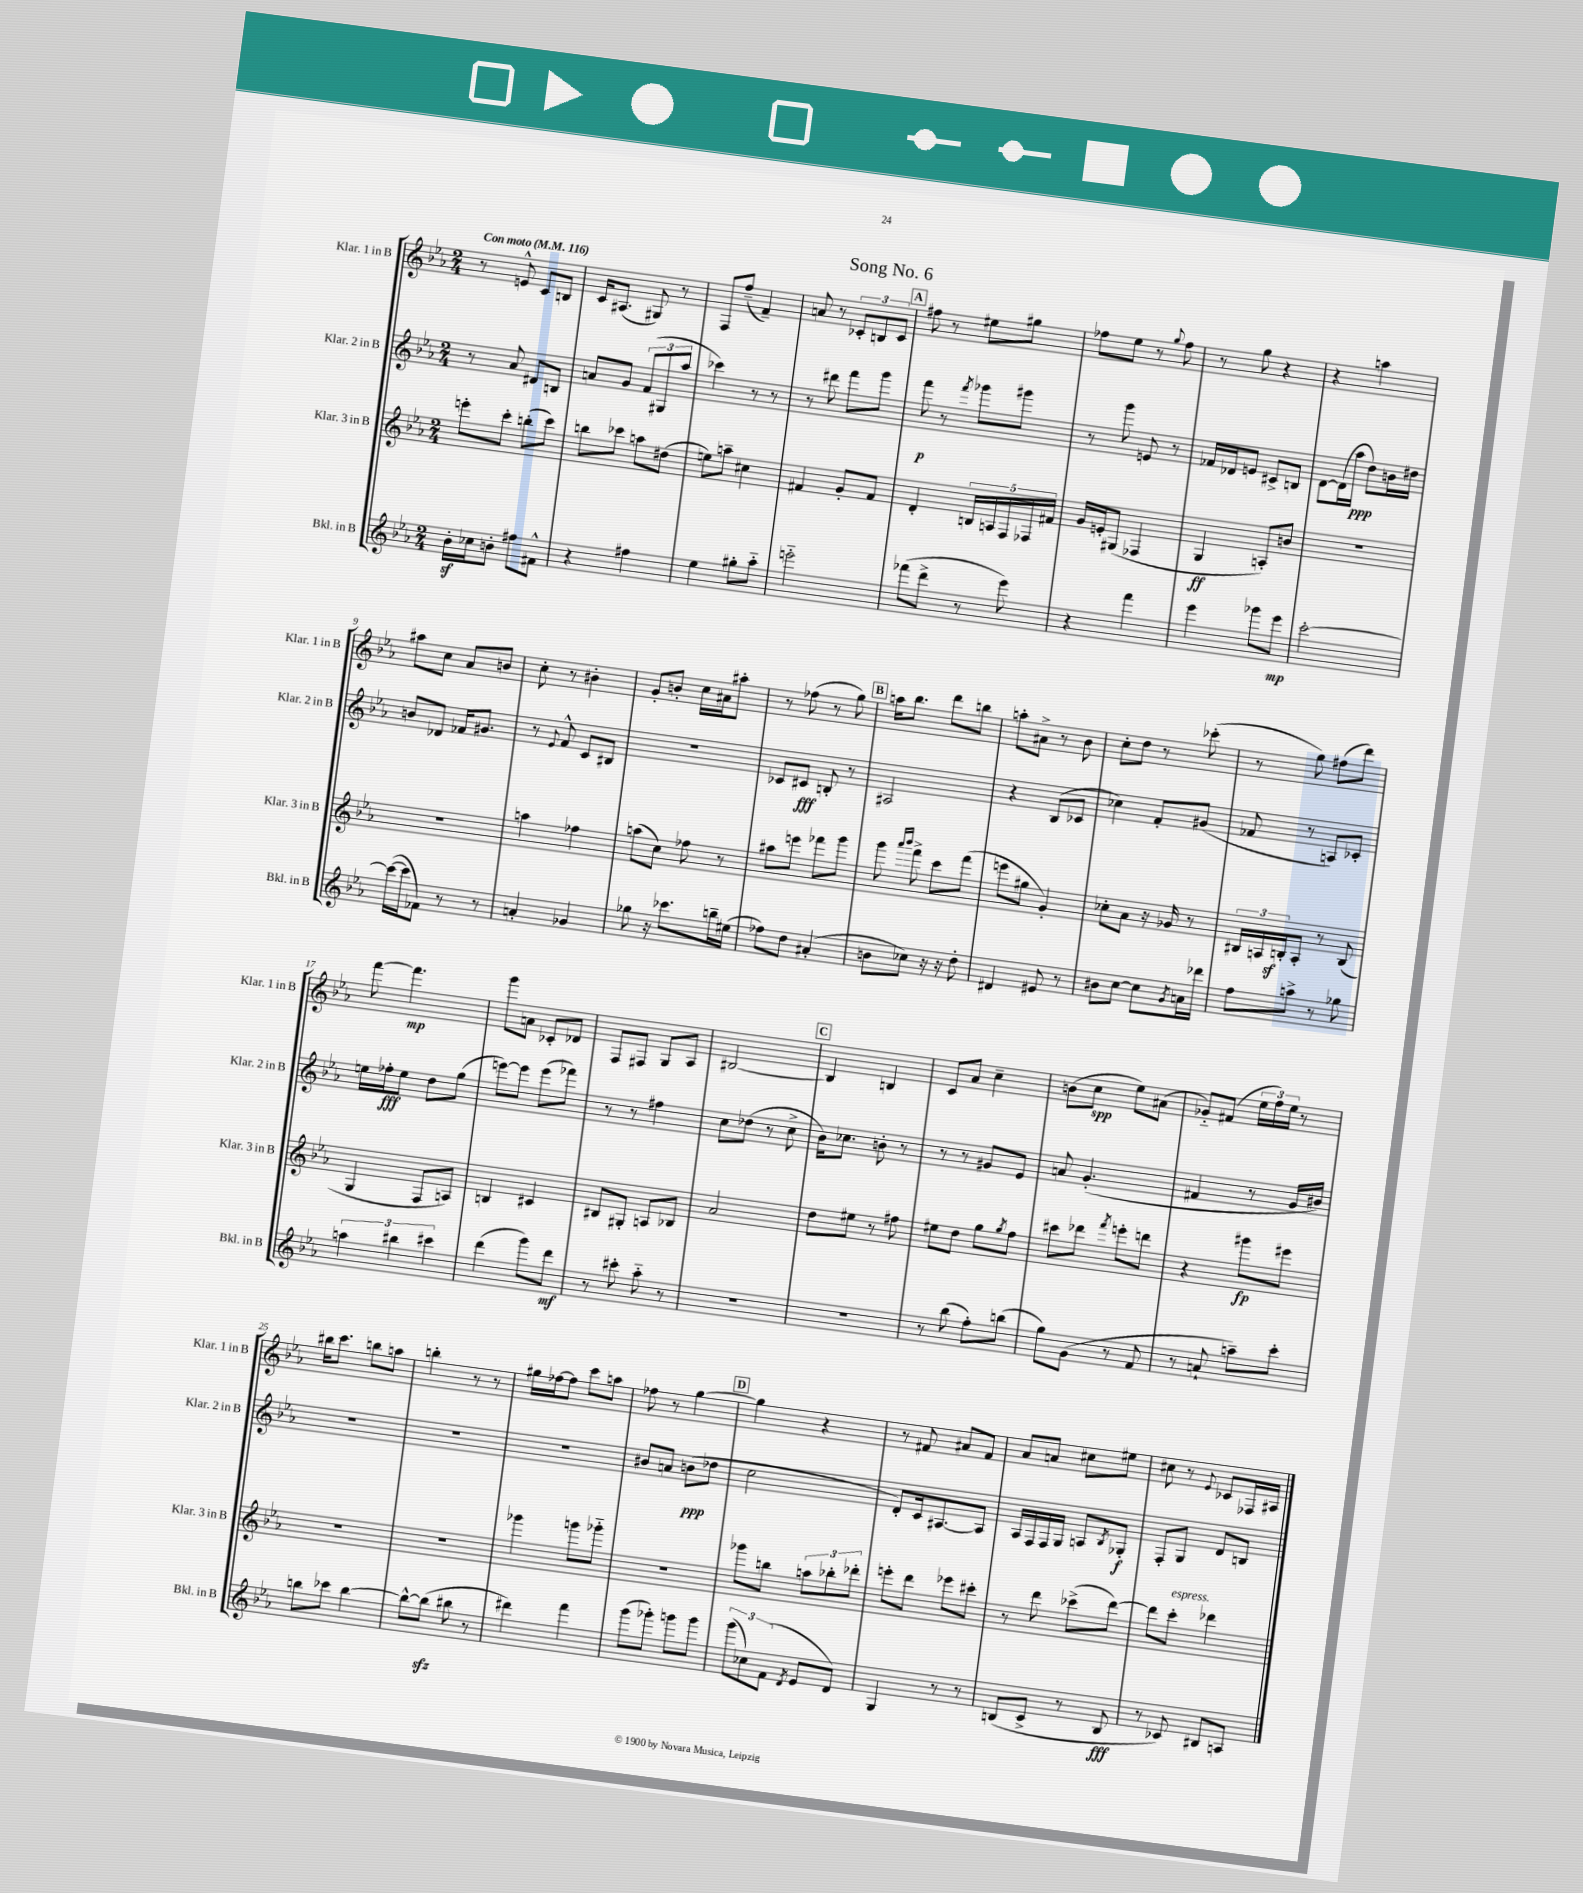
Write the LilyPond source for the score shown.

\header { title = "Song No. 6" }
<<
\new StaffGroup <<
\new Staff = "s0" \with { instrumentName = "Klar. 1 in B" shortInstrumentName = "Klar. 1 in B" } {
    \clef treble \key ees \major \numericTimeSignature \time 2/4 \tempo "Con moto" 4 = 116
    r8 e'8-^ c'8 b8 |
    c'16 ais8.( gis8) r8 |
    f8 f''8--( f'4--) |
    a'8 r8 \tuplet 3/2 { ces'8-. b8 ces'8 } |
    \mark \markup { \box "A" } fis''8 r8 eis''8 gis''8 |
    fes''8 ees''8 r8 \appoggiatura { g''8 } fes''8 |
    r8 g''8 r4 |
    r4 a''4 |
    ais''8 c''8 aes'8 b'8 |
    c''8-. r8 bis'4-. |
    g'8-. b'8-. c''16 ais'16 ais''8-. |
    r8 fes''8( r8 g''8) |
    \mark \markup { \box "B" } a''16 bes''8. d'''8 b''8 |
    a''8-. ais'8-> r8 bes'8 |
    c''8-. d''8 r8 ces'''8-.( |
    r8 g''8) fis''8( d'''8) |
    f'''8~ f'''4.\mp |
    g'''8 a'8 ces'8-. des'8 |
    f8 fis8 g8 aes8 |
    bis2~ |
    \mark \markup { \box "C" } bis4 b4 |
    c'8 aes'8 c''4-- |
    b'8( c''8\spp ees''8) ais'8( |
    ges'8-_) fis'8( \tuplet 3/2 { ees''16 f''16) ees''16 } r8 |
    bis''16 c'''8. b''8 a''8 |
    b''4-. r8 r8 |
    gis''16 fes''16~ fes''8 c'''8 a''8 |
    fes''8 r8 g''4~ |
    \mark \markup { \box "D" } g''4 r4 |
    r8 fis'8 ais'8 fis'8 |
    aes'8 a'8 cis''8 eis''8 |
    cis''8 r8 \appoggiatura { ees'8 } ces'8 fes16 ais16 \bar "|." |
}
\new Staff = "s1" \with { instrumentName = "Klar. 2 in B" shortInstrumentName = "Klar. 2 in B" } {
    \clef treble \key ees \major \numericTimeSignature \time 2/4
    r8 aes'8 dis'8 b8 |
    a'8 g'8 \tuplet 3/2 { f'8( gis8 aes''8 } |
    ces'''4) r8 r8 |
    r8 dis'''8 f'''8 g'''8 |
    \mark \markup { \box "A" } f'''8\p r8 \acciaccatura { f'''8 } ges'''8 gis'''8 |
    r8 g'''8 e'8 r8 |
    fes'16 des'16 e'8 cis'8-> b8 |
    d'8~ d'16( aes''16\ppp d''8) b'16 dis''16 |
    b'8 des'8 fes'16 gis'8. |
    r8 \appoggiatura { ees'8 } f'8-^ c'8 bis8 |
    r2 |
    ces'8 cis'8\fff b8-. r8 |
    \mark \markup { \box "B" } ais2 |
    r4 bes8( ces'8 |
    ces''4) f'8-. gis'8( |
    fes'8 r8 a8) ces'8-. |
    e''16 fes''16-.\fff e''8 d''8 g''8( |
    e'''8~) e'''8 e'''8( fes'''8) |
    r8 r8 fis''4 |
    c''8 des''8( r8 c''8-> |
    \mark \markup { \box "C" } bes'16) ces''8. b'8-. r8 |
    r8 r8 gis'8 ees'8 |
    a'8 g'4.-.( |
    fis'4 r8 g'16 bis'16) |
    R2 |
    R2 |
    R2 |
    bis'8 a'8 b'8\ppp( des''8 |
    \mark \markup { \box "D" } c''2 |
    d'8-.) c'16 ais8.~ ais8 |
    aes16 f16 f16 g16 a8 \acciaccatura { bes8 } ges8-.\f |
    f8-. g8 d'8 b8 \bar "|." |
}
\new Staff = "s2" \with { instrumentName = "Klar. 3 in B" shortInstrumentName = "Klar. 3 in B" } {
    \clef treble \key ees \major \numericTimeSignature \time 2/4
    e'''8-. c'''8-. b''8-.( c'''8) |
    b''8 ces'''8 a''8 dis''8( |
    e''8) a''8-- cis''4 |
    fis'4 g'8-. fis'8 |
    \mark \markup { \box "A" } d'4-. \tuplet 5/4 { b16 a16 f16 fes16 fis'16 } |
    g'16 e'16-. gis8( fes4 |
    g4\ff a8-.) b'8 |
    R2 |
    R2 |
    a''4 fes''4 |
    a''8( c''8) fes''8 r8 |
    ais''8 e'''8 fes'''8 g'''8 |
    \mark \markup { \box "B" } g'''8 \grace { aes'''16 bes'''16 } f'''8-> c'''8 f'''8( |
    e'''8 gis''8 g'4-.) |
    ces''8-. aes'8 r16 ges'16 r8 |
    \tuplet 3/2 { bis16 a16 b16-.\sf } a8-. r8 b8( |
    g4 f8 a8) |
    b4 cis'4 |
    bis8 gis8-. a8 bes8 |
    aes'2 |
    \mark \markup { \box "C" } d''8 eis''8 r8 fis''8 |
    eis''8 d''8 g''8 \acciaccatura { g''8 } f''8 |
    cis'''8 des'''8 \acciaccatura { f'''8 } e'''8-. d'''8 |
    r4 gis'''8\fp eis'''8 |
    R2 |
    R2 |
    ges'''4 g'''8 ges'''8-_ |
    r2 |
    \mark \markup { \box "D" } ges'''8 b''8 \tuplet 3/2 { a''8 bes''8-. des'''8-. } |
    e'''8-. d'''8 ees'''8 cis'''8-. |
    r8 d'''8 ces'''8->( d'''8~) |
    d'''8 c'''8-.^\markup { \italic "espress." } des'''4 \bar "|." |
}
\new Staff = "s3" \with { instrumentName = "Bkl. in B" shortInstrumentName = "Bkl. in B" } {
    \clef treble \key ees \major \numericTimeSignature \time 2/4
    bes'16-.\sf ces''16 b'8-. fis''8 fis'8-^ |
    r4 fis''4 |
    ees''4 gis''8-. aes''8-_ |
    e'''2-_ |
    \mark \markup { \box "A" } fes'''8( d'''8-> r8 ees'''8) |
    r4 f'''4 |
    ees'''4 ges'''8 ees'''8\mp |
    c'''2~-. |
    c'''16~( c'''16 fes'8) r8 r8 |
    a'4-. ges'4 |
    ges''8 r16 ces'''8. b''16-- eis''16( |
    fes''8) d''8 ais'4-.( |
    \mark \markup { \box "B" } b'8 ces''8) r16 r16 d''8-. |
    dis'4 eis'8 r8 |
    bis'8 c''8~ c''8 \acciaccatura { g'8 } a'16 des'''16 |
    f''8 a''8-> r8 ges''8 |
    \tuplet 3/2 { a''4 bis''4 cis'''4 } |
    d'''4( g'''8) d'''8\mf |
    r8 cis'''8-. aes''8-_ r8 |
    R2 |
    \mark \markup { \box "C" } R2 |
    r8 bes''8( f''8-.) b''8( |
    g''8) g'8( r8 f'8 |
    r8 a'8-! a''8--) c'''8-. |
    b''8 ces'''8 b''4~ |
    b''8~-^ b''8\sfz( bis''8 r8 |
    dis'''4) f'''4 |
    g'''8( ges'''8-.) g'''8 g'''8 |
    \mark \markup { \box "D" } \tuplet 3/2 { g'''8( ces''8) f'8( } \acciaccatura { d'8 } ees'8 d'8) |
    g4 r8 r8 |
    b8( c'8-> r8 b8\fff |
    r8 ces'8) bis8 a8 \bar "|." |
}
>>
>>
